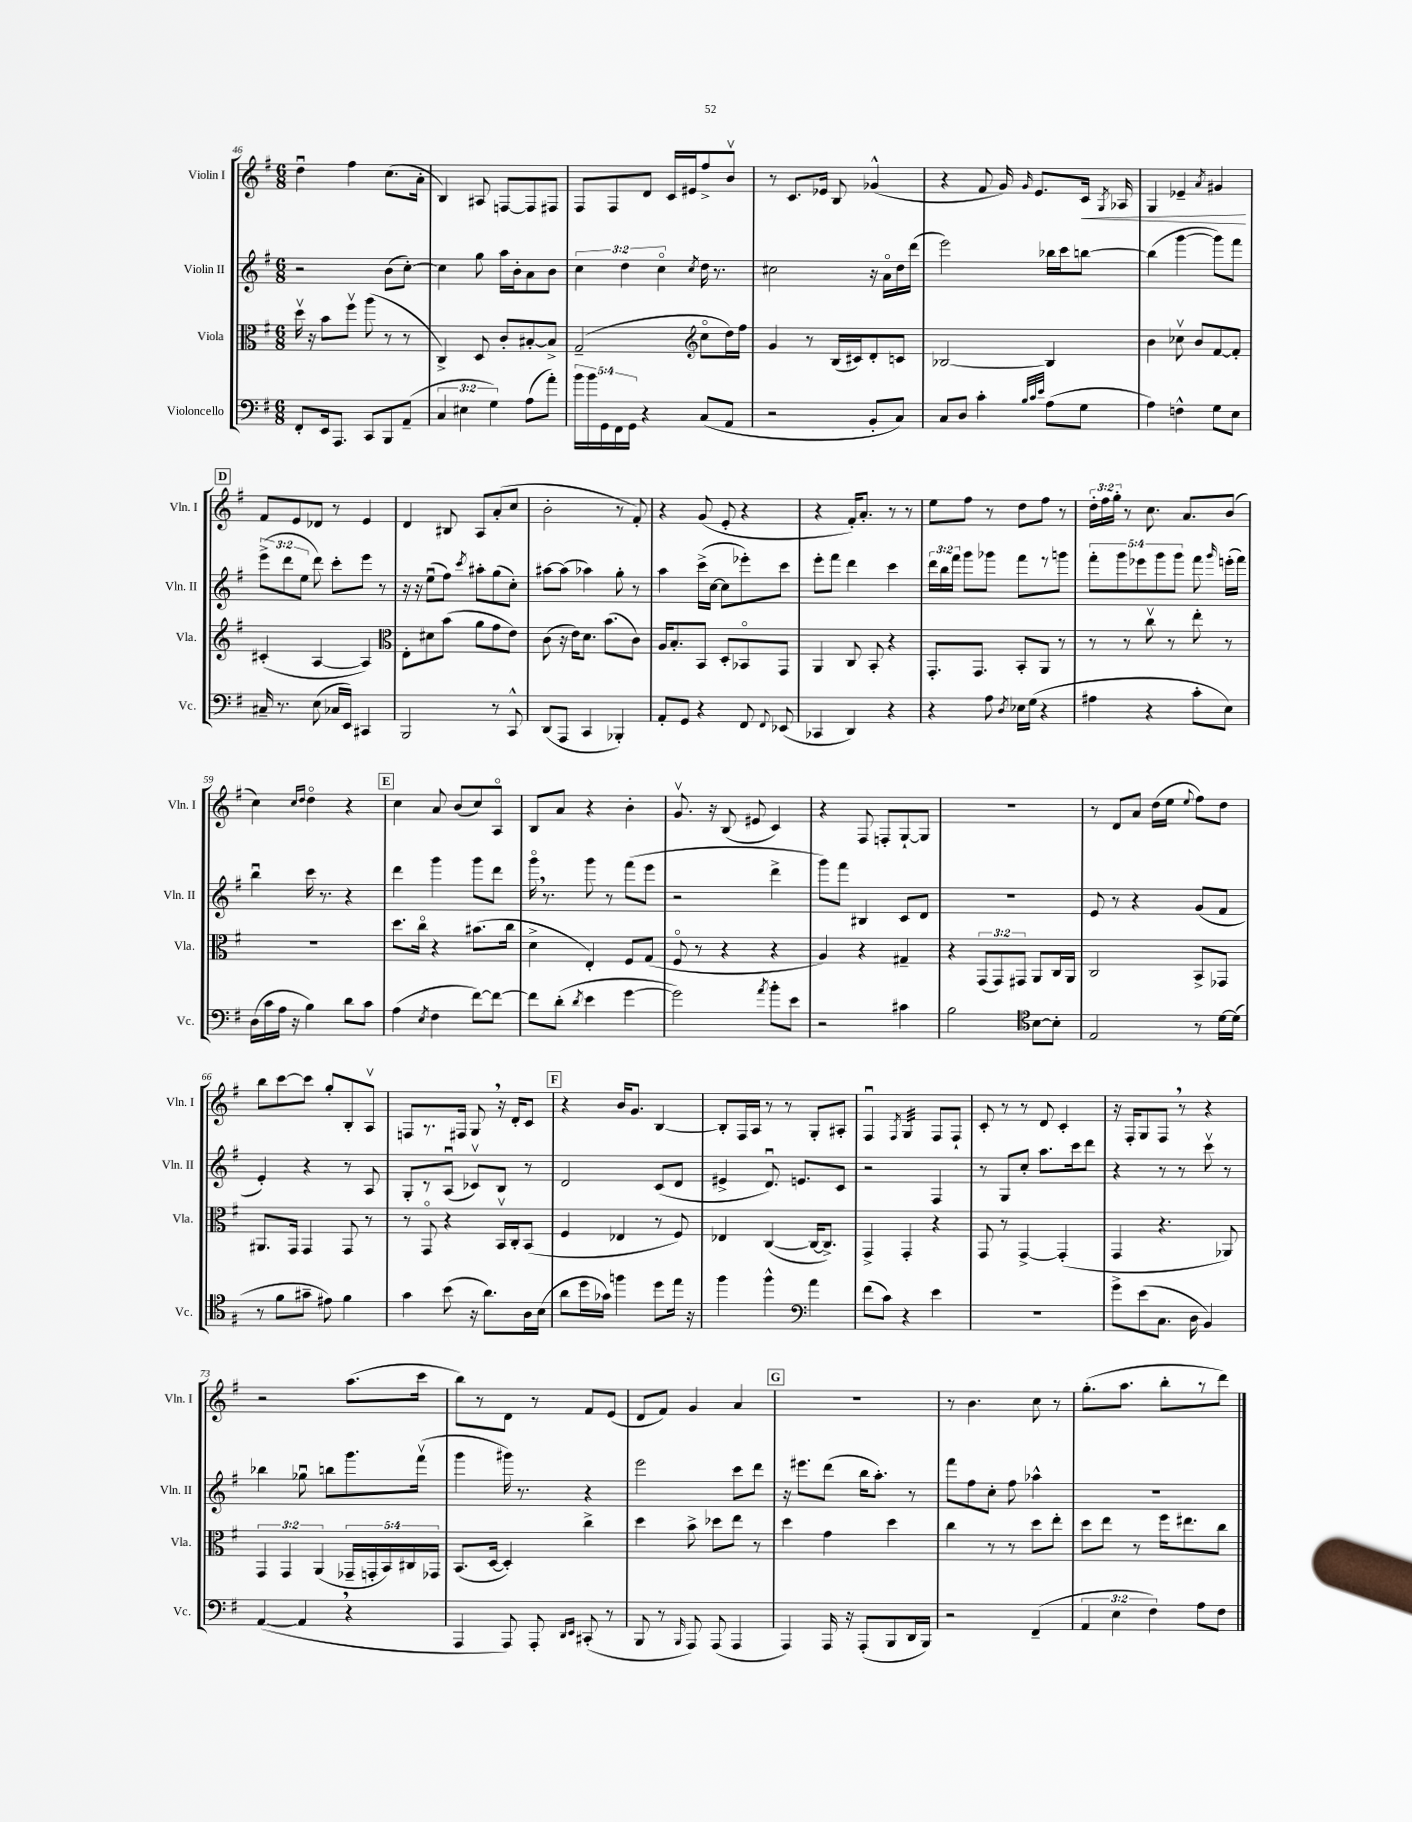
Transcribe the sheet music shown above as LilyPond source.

<<
\new StaffGroup <<
\new Staff = "s0" \with { instrumentName = "Violin I" shortInstrumentName = "Vln. I" } {
    \clef treble \key g \major \numericTimeSignature \time 6/8 \override Staff.TupletNumber.text = #tuplet-number::calc-fraction-text
    \autoBeamOff d''4\downbow fis''4 c''8.[( a'16]-. |
    b4) ais8 f8[~ f8 fis8] |
    fis8[ fis8 d'8] c'16[ eis'16 fis''8-> b'8]\upbow |
    r8 c'8.[ ees'16] b8 ges'4-^( |
    r4 fis'8 g'16) \grace { g'16 } e'8.[ c'16]\< \acciaccatura { g8 } aes16 |
    g4 ees'4-- \acciaccatura { a'8 } gis'4\! |
    \mark \markup { \box "D" } fis'8[ e'8 des'8] r8 e'4 |
    d'4 bis8 a8[ a'8-.( c''8] |
    b'2-. r8 fis'8-.) |
    r4 g'8( e'8-. r4 |
    r4 fis'16[-.) a'8.]-. r8 r8 |
    e''8[ fis''8] r8 d''8[ fis''8] r8 |
    \tuplet 3/2 { d''16[-. fis''16 g''16]-. } r8 c''8. a'8.[ b'8]( |
    c''4) \grace { c''16[ d''16] } d''4\flageolet r4 |
    \mark \markup { \box "E" } c''4 a'8 b'8[( c''8) a8]\flageolet |
    b8[ a'8] r4 b'4-. |
    g'8.\upbow r16 b8( eis'8 c'4) |
    r4 fis8 f8[-. g8~-! g8] |
    R2. |
    r8 d'8[ a'8] d''16[( e''16] \appoggiatura { e''8 } fis''8[) d''8] |
    b''8[ c'''8~ c'''8] g''8[-. b8-. a8]\upbow |
    f8[ r8. fis16] g8 \breathe r16 d'16[-. c'8] |
    \mark \markup { \box "F" } r4 b'16[ g'8.] b4~ |
    b8[-. fis16 a16] r8 r8 g8[-. ais8]-. |
    fis4\downbow \acciaccatura { fis8 } g4:32 fis8[ fis8]-! |
    c'8-. r8 r8 d'8 c'4-. |
    r16 fis16[-. g8 fis8] \breathe r8 r4 |
    r2 a''8.[( c'''16] |
    b''8[) r8 d'8] r8 fis'8[ e'8]( |
    d'8[ fis'8]) g'4 a'4 |
    \mark \markup { \box "G" } R2. |
    r8 b'4. c''8 r8 |
    g''8.[-.( a''8.] b''8[-. r8 d'''8]) \bar "|." |
}
\new Staff = "s1" \with { instrumentName = "Violin II" shortInstrumentName = "Vln. II" } {
    \clef treble \key g \major \numericTimeSignature \time 6/8 \override Staff.TupletNumber.text = #tuplet-number::calc-fraction-text
    \autoBeamOff r2 b'8[( c''8]~-.) |
    c''4 g''8 a''16[ b'16-. a'8 b'8] |
    \tuplet 3/2 { c''4 d''4 c''4\flageolet } \acciaccatura { c''8 } d''16 r8. |
    cis''2 r16 a'16[\flageolet d''16 d'''16]( |
    e'''2) bes''16[ c'''16 b''8]~ |
    b''4( g'''4~ g'''8[) fis'''8] |
    \mark \markup { \box "D" } \tuplet 3/2 { e'''8[->( d'''8 e''8] } d'''8) c'''8[-. e'''8] r8 |
    r16 r16 e''8[\downbow( fis''8]) \acciaccatura { c'''8 } ais''8[-. g''8( c''8]-.) |
    ais''8[~ ais''8]( aes''4) g''8-. r8 |
    a''4 c'''16[->( c''16]~ c''8[ ees'''8-.) c'''8] |
    e'''8[-. fis'''8] d'''4 c'''4 |
    \tuplet 3/2 { d'''16[ b''16 fis'''16] } g'''8[ ges'''8] fis'''8[ r8 g'''8] |
    \tuplet 5/4 { fis'''8[-. g'''8 ees'''8 g'''8 g'''8] } fis'''8 \grace { g'''16 } e'''16[-.( fis'''16]) |
    b''4\downbow c'''16 r8. r4 |
    \mark \markup { \box "E" } d'''4 g'''4 g'''8[ d'''8] |
    g'''16\flageolet \breathe r8. g'''8 r8 fis'''8[( e'''8] |
    r2 d'''4-> |
    g'''8[) fis'''8] bis4 c'8[ d'8] |
    R2. |
    e'8 r8 r4 g'8[( fis'8] |
    e'4-.) r4 r8 a8 |
    g8[-. r8 a8]\downbow( ces'8[\upbow) b8] r8 |
    \mark \markup { \box "F" } d'2 c'8[( d'8] |
    eis'4-> d'8.\downbow) e'8.[ c'8] |
    r2 fis4 |
    r8 g8[ c''8]-. a''8.[ c'''16 d'''8] |
    r4 r8 r8 c'''8\upbow r8 |
    bes''4 ges''8\downbow b''8[ g'''8. fis'''16]\upbow( |
    g'''4 gis'''16) r8. r4 |
    e'''2 c'''8[ d'''8] |
    \mark \markup { \box "G" } r16 eis'''8.[ d'''8]( b''16[ a''8.]-.) r8 |
    fis'''8[ fis''8 c''8]-. fis''8 aes''4-^ |
    R2. \bar "|." |
}
\new Staff = "s2" \with { instrumentName = "Viola" shortInstrumentName = "Vla." } {
    \clef alto \key g \major \numericTimeSignature \time 6/8 \override Staff.TupletNumber.text = #tuplet-number::calc-fraction-text
    \autoBeamOff d''16\upbow r16 b'8[ fis''8]\upbow a''8( r8 r8 |
    c4->) d8 c'8[-. bis8~-. bis8]-> |
    g2--( \clef treble c''8[\flageolet d''16) fis''16] |
    g'4 r8 b16[( cis'16) d'8-. c'8] |
    bes2~ bes4 |
    b'4 ces''8\upbow b'8[ fis'8~ fis'8]-. |
    \mark \markup { \box "D" } cis'4-.( a4~ a4) |
    \clef alto e8[-. dis'8 b'8]( a'8[ g'8 e'8]) |
    c'8( r16 e'16[) d'8.] b'8.[( c'8]) |
    a16[ b8.-. b,8] d8[-. bes,8\flageolet g,8] |
    a,4 c8 b,8-. r4 |
    g,8.[-. g,8.] b,8[-. a,8] r8 |
    r8 r8 c''8\upbow r8 e''8-. r8 |
    R2. |
    \mark \markup { \box "E" } d''8.[ c''16]\flageolet r4 bis'8.[( c''16] |
    d'4-> e4-.) fis8[ g8]( |
    fis8\flageolet r8 r4 r4 |
    a4) r4 gis4-- |
    r4 \tuplet 3/2 { g,8[( g,8) gis,8] } a,8[ c16 a,16] |
    c2 b,8[-> ges,8] |
    ais,8.[ g,16] g,4 g,8 r8 |
    r8 g,8\flageolet r4 b,16[\upbow c16-. b,8]( |
    \mark \markup { \box "F" } fis4 ees4 r8 fis8) |
    ees4 c4~( c16[~ c8.]->) |
    g,4-> g,4-. r4 |
    g,8 r8 g,4~-> g,4-.( |
    g,4 r4. aes,8) |
    \tuplet 3/2 { g,4 g,4 a,4( } \tuplet 5/4 { ges,16[-- g,16-. b,16) cis16 ges,16] } |
    b,8.[( d16]~ d4-.) c''4-> |
    d''4 b'8-> des''8[ e''8] r8 |
    \mark \markup { \box "G" } d''4 g'4 d''4 |
    c''4 r8 r8 d''8[ e''8]-. |
    d''8[ e''8] r8 fis''16[ eis''8. c''8] \bar "|." |
}
\new Staff = "s3" \with { instrumentName = "Violoncello" shortInstrumentName = "Vc." } {
    \clef bass \key g \major \numericTimeSignature \time 6/8 \override Staff.TupletNumber.text = #tuplet-number::calc-fraction-text
    \autoBeamOff fis,8[-. e,16 a,,8.] c,8[ b,,8 a,8]--( |
    \tuplet 3/2 { c4 eis4 g4) } a8[( a'8]-.) |
    \tuplet 5/4 { b'16[ b'16 g,16 fis,16 g,16] } r4 c8[( a,8] |
    r2 b,8[-. c8]) |
    c8[ d8] c'4-. \grace { b32[ c'32 e'32] } a8[( g8] |
    a4) f4-^ g8[ e8] |
    \mark \markup { \box "D" } cis16-- r8. e8( ces16[ e,16]) cis,4 |
    b,,2 r8 c,8-^ |
    d,8[( a,,8] c,4 bes,,4-.) |
    a,8[-. g,8] r4 fis,8 \appoggiatura { fis,8 } ees,8( |
    ces,4 d,4) r4 |
    r4 a8 \acciaccatura { d8 } ees16[ g16]( r4 |
    ais4 r4 c'8[-. e8]) |
    d16[( c'16 a16] r16 b4) d'8[ c'8] |
    \mark \markup { \box "E" } a4( \acciaccatura { e8 } fis4 fis'8[~) fis'8]~ |
    fis'8[ d'8]-.( \acciaccatura { d'8 } e'4 g'4~ |
    g'2) \acciaccatura { a'8 } b'8[-. e'8] |
    r2 cis'4 |
    b2 \clef tenor b8[~ b8]-. |
    e2 r8 d'16[~ d'16]( |
    r8 fis'8[ gis'8]-- eis'8) fis'4 |
    g'4 b'8( r16 a'8.[) a16 b16]( |
    \mark \markup { \box "F" } a'8[ d''16 ges'16]) f''4 d''8[ e''16] r16 |
    fis''4 fis''4-^ \clef bass a'4 |
    fis'8[( c'8]) r4 e'4 |
    R2. |
    g'8[-> e'8( c8.] d16 b,4) |
    a,4~( a,4 \breathe r4 |
    a,,4 a,,8) a,,8-. \grace { d,16[ e,16] } cis,8-.( r8 |
    b,,8 r8 \grace { b,,16 } a,,8) a,,8( a,,4 |
    \mark \markup { \box "G" } a,,4) a,,16 r16 a,,8[-.( b,,8 d,16 b,,16]) |
    r2 fis,4--( |
    \tuplet 3/2 { a,4 e4 fis4) } a8[ fis8] \bar "|." |
}
>>
>>
\layout { \context { \Score currentBarNumber = #46 } }
